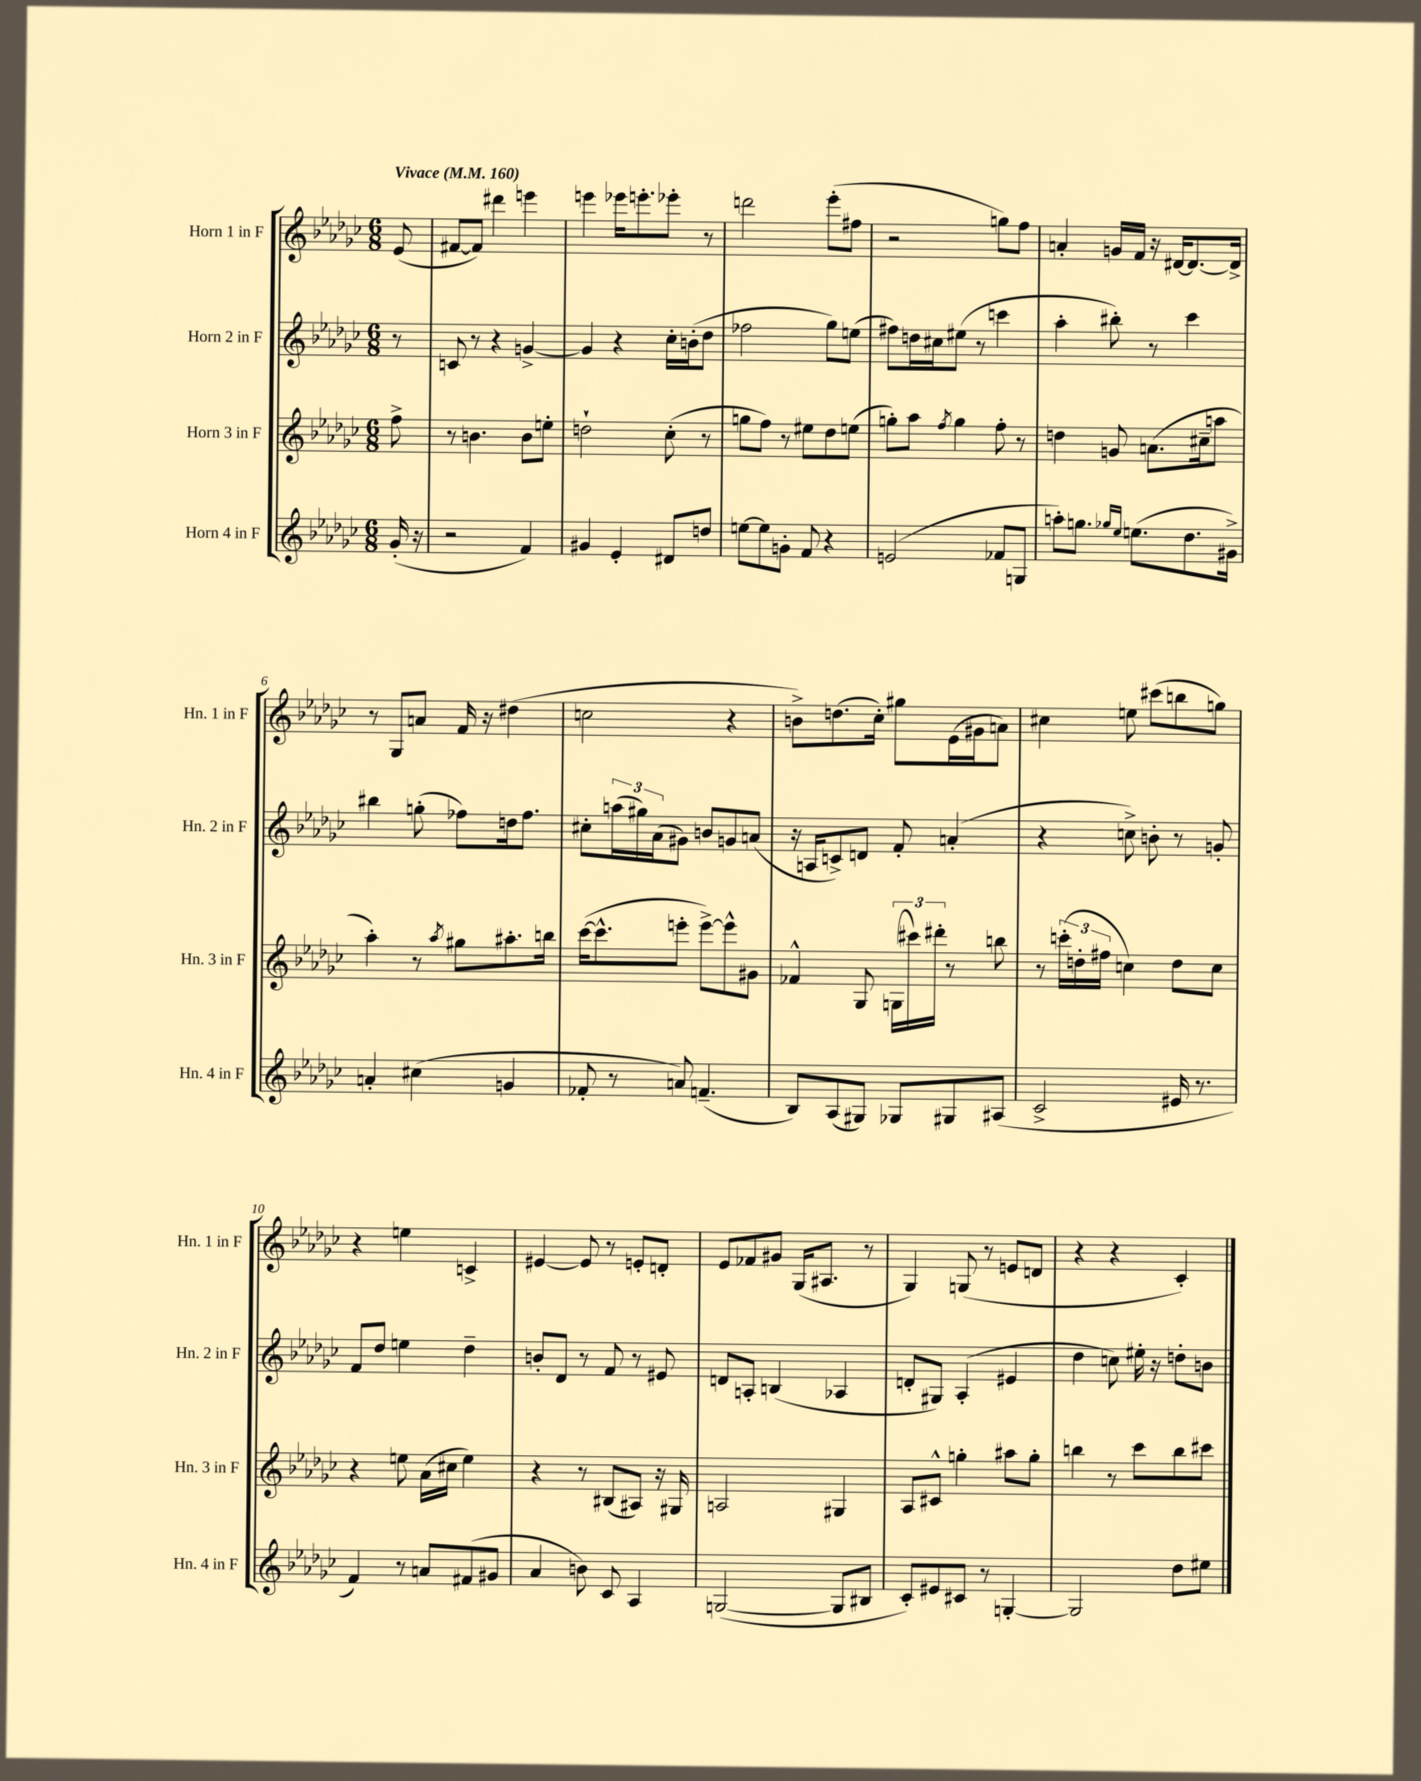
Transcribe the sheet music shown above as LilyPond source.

<<
\new StaffGroup <<
\new Staff = "s0" \with { instrumentName = "Horn 1 in F" shortInstrumentName = "Hn. 1 in F" } {
    \clef treble \key ges \major \numericTimeSignature \time 6/8 \partial 8 \tempo "Vivace" 4 = 160
    ees'8( |
    fis'8~ fis'8) dis'''4 e'''4 |
    e'''4 ees'''16 e'''8.-. ees'''8-. r8 |
    d'''2 ees'''8-.( fis''8 |
    r2 g''8) f''8 |
    a'4-. g'16 f'16 r16 dis'16~ dis'8.~ dis'16-> |
    r8 ges8 a'8 f'16 r16 dis''4( |
    c''2 r4 |
    b'8->) d''8.( ces''16-.) gis''8 ees'16( gis'16 a'8) |
    cis''4 e''8 cis'''8( b''8 g''8) |
    r4 e''4 c'4-> |
    eis'4~ eis'8 r8 e'8-. d'8-. |
    ees'8 fes'8 gis'8 ges16( ais8. r8 |
    ges4) g8( r8 e'8 d'8 |
    r4 r4 ces'4-.) \bar "|." |
}
\new Staff = "s1" \with { instrumentName = "Horn 2 in F" shortInstrumentName = "Hn. 2 in F" } {
    \clef treble \key ges \major \numericTimeSignature \time 6/8 \partial 8
    r8 |
    c'8 r8 r4 g'4~-> |
    g'4 r4 ces''16-. b'16-.( des''8 |
    fes''2 ges''8) e''8( |
    fis''8) d''16 cis''16 eis''8( r8 c'''4 |
    aes''4-. bis''8-.) r8 ces'''4 |
    bis''4 g''8-.( fes''8) d''16 fes''8. |
    cis''8-. \tuplet 3/2 { a''16( gis''16) aes'16( } gis'8) b'8 g'8 a'8( |
    r16 a16 c'8->) d'8 f'8-. a'4-.( |
    r4 c''8->) b'8-. r8 g'8-. |
    f'8 des''8 e''4 des''4-- |
    b'8-. des'8 r8 f'8 r8 eis'8 |
    d'8 a8-. b4( aes4 |
    d'8-. gis8) aes4-.( eis'4 |
    des''4 c''8) eis''16-. r16 d''8-. b'8 \bar "|." |
}
\new Staff = "s2" \with { instrumentName = "Horn 3 in F" shortInstrumentName = "Hn. 3 in F" } {
    \clef treble \key ges \major \numericTimeSignature \time 6/8 \partial 8
    f''8-> |
    r8 b'4. b'8 e''8-. |
    d''2-! ces''8-.( r8 |
    g''8 f''8) r8 eis''8 des''8 e''8( |
    g''8-.) aes''8 \acciaccatura { f''8 } g''4 f''8-. r8 |
    d''4 g'8 a'8.( cis''16-- a''8 |
    aes''4-.) r8 \acciaccatura { aes''8 } gis''8 ais''8.-. b''16 |
    ces'''16~( ces'''8.-^ e'''8-. e'''8~->) e'''8-^ gis'8 |
    fes'4-^ ges8 \tuplet 3/2 { g16( cis'''16) dis'''16-. } r8 b''8 |
    r8 \tuplet 3/2 { c'''16-.( d''16-. fis''16 } c''4) d''8 c''8 |
    r4 e''8 aes'16( cis''16 e''4) |
    r4 r8 bis8( ais8) r16 gis16 |
    a2 gis4 |
    aes8 cis'8-^ g''4-. ais''8 g''8-. |
    b''4 r8 ces'''8 b''8 cis'''8 \bar "|." |
}
\new Staff = "s3" \with { instrumentName = "Horn 4 in F" shortInstrumentName = "Hn. 4 in F" } {
    \clef treble \key ges \major \numericTimeSignature \time 6/8 \partial 8
    ges'16-.( r16 |
    r2 f'4) |
    gis'4 ees'4-. dis'8 d''8 |
    e''8~ e''8 g'8-. f'8 r4 |
    e'2( fes'8 g8 |
    a''8-.) g''8. \grace { ges''16 ees''16 } e''8.( des''8. gis'16->) |
    a'4-. cis''4( g'4 |
    fes'8-. r8 a'8) f'4.--( |
    bes8) aes8( gis8) ges8 gis8 ais8( |
    ces'2-> eis'16 r8. |
    f'4) r8 a'8 fis'8( gis'8 |
    aes'4 b'8) ces'8 aes4 |
    g2~( g8 bis8 |
    ces'8-.) eis'8 cis'8 r8 g4~-. |
    g2 des''8 eis''8 \bar "|." |
}
>>
>>
